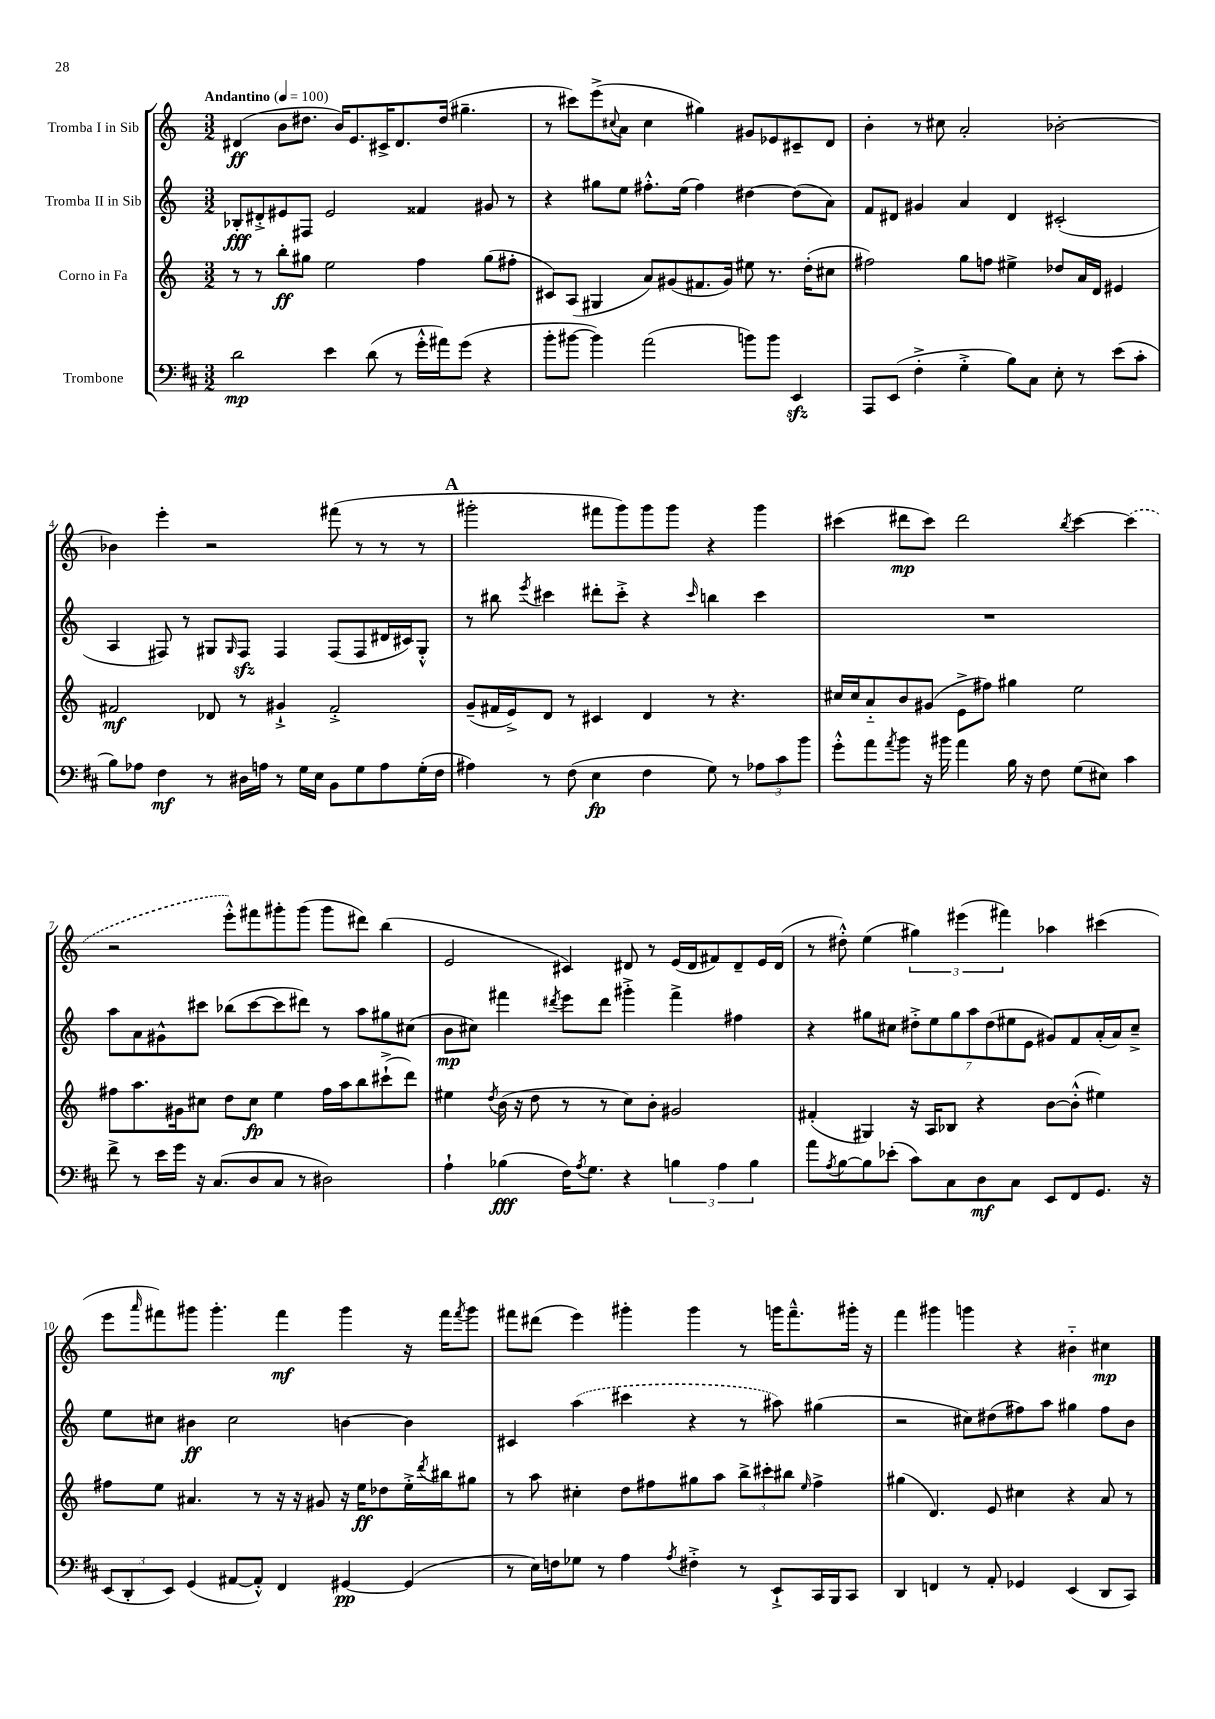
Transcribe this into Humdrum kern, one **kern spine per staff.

**kern	**kern	**kern	**kern
*staff4	*staff3	*staff2	*staff1
*clefF4	*clefG2	*clefG2	*clefG2
*k[f#c#]	*k[]	*k[]	*k[]
*M3/2	*M3/2	*M3/2	*M3/2
*MM100	*MM100	*MM100	*MM100
2d	8r	8B-'	(4d#
.	8r	8d#'^	.
.	8bb'	8e#	8b
.	8gg#	8F#	8.dd#
4e	2ee	2e#	.
.	.	.	16b)
.	.	.	8.e
(8d	.	.	.
.	.	.	16c#^
8r	.	.	8.d#
16g'^^	4ff	4f##	.
16a#)	.	.	(16dd#
(8g	.	.	4.gg#~
4r	(8gg#	8g#	.
.	8ff#'	8r	.
=	=	=	=
8b'	8c#)	4r	8r
[8b#	(8A	.	8ccc#)
4b#])	4G#	8gg#	(8eee^
.	.	.	8qqcc#
.	.	8ee	8a
(2a	8a)	8.ff#'^^	4cc#
.	(8g#	.	.
.	.	(16ee	.
.	8.f#	4ff#)	4gg#)
.	16g#)	.	.
8b)	8ee#	[4dd#	8g#
8b	8.r	.	8e-
4EE	.	(8dd#]	8c#~
.	(16dd'	.	.
.	8cc#	8a)	8d
=	=	=	=
8AAA	2ff#)	8f	4b'
(8EE	.	8d#	.
4F#'^	.	4g#	8r
.	.	.	8cc#
4G'^	8gg	4a	2a'
.	8ff	.	.
8B)	4ee#^	4d#	.
8C#	.	.	.
8E'	8dd-	(2c#'	[2b-'
8r	16a	.	.
.	16d	.	.
(8e	4e#	.	.
8c#'	.	.	.
=	=	=	=
8B)	2f#	4A	4b-]
8A-	.	.	.
4F#	.	8F#)	4eee'
.	.	8r	.
8r	8d-	8G#	2r
.	.	16qqG#	.
16D#	8r	8F#	.
16A	.	.	.
8r	4g#`^	4F#	.
16G	.	.	.
16E	.	.	.
8BB	2f#'^	(8F#	(8fff#
8G	.	8F#	8r
8A	.	16d#	8r
.	.	16c#)	.
(16G'	.	8G#'^^	8r
16F#	.	.	.
=	=	=	=
4A#)	(8g~	8r	2ggg#'
.	16f#	8bb#	.
.	16e^)	.	.
.	.	8qeee	.
8r	8d	4ccc#	.
(8F#	8r	.	.
4E	4c#	8ddd#'	8fff#
.	.	8ccc#'^	8ggg#)
4F#	4d	4r	8ggg#
.	.	.	8ggg#
.	.	16qqccc#	.
8G)	8r	4bb	4r
8r	4.r	.	.
12A-	.	4ccc#	4ggg#
12c#	.	.	.
12b	.	.	.
=	=	=	=
8g'^^	16cc#	1.r	(4ccc#
.	16cc#	.	.
8a	8a'~	.	.
8qa	.	.	.
8b	8b	.	8ddd#
16r	(8g#	.	8ccc#)
16b#	.	.	.
4a	8e^	.	2ddd#
.	8ff#)	.	.
16B	4gg#	.	.
16r	.	.	.
8F#	.	.	.
.	.	.	8qbb
(8G	2ee	.	[4ccc#
8E#)	.	.	.
4c#	.	.	(4ccc#]
=	=	=	=
8f#^	8ff#	8aa	2r
8r	8.aa	8a	.
16e	.	8g#^^	.
16g	16g#	.	.
16r	8cc#	8ccc#	.
(8.C#	.	.	.
.	8dd	(8bb-	8eee'^^)
8D	8cc#	[8ccc#	8fff#
8C#	4ee	8ccc#]	8ggg#'
8r	.	8ddd#)	(8ggg#
2D#)	16ff#	8r	8ggg#
.	16aa	.	.
.	8bb	8aa	8ddd#)
.	(8ccc#`^	8gg#	(4bb
.	8ddd)	(8cc#	.
=	=	=	=
4A`	4ee#	8b	2e
.	.	8cc#)	.
.	8qdd	.	.
(4B-	(16b	4fff#	.
.	16r	.	.
.	8dd	.	.
.	.	8qddd#	.
16F#)	8r	8eee	4c#)
8qA	.	.	.
8.G	.	.	.
.	8r	8ddd#	.
4r	8cc)	4ggg#'^	8d#
.	8b'	.	8r
6B	2g#	4fff#^	(16e
.	.	.	16d#
.	.	.	8f#)
6A	.	.	.
.	.	4ff#	8d#~
6B	.	.	.
.	.	.	16e
.	.	.	(16d#
=	=	=	=
8a	(4f#'	4r	8r
8qA	.	.	.
[8B	.	.	8dd#'^^)
8B]	4G#)	8gg#	(4ee
(8e-'	.	8cc#	.
8c#)	16r	14dd#'^	6gg#)
.	16A	.	.
.	.	14ee	.
8C#	8B-	.	.
.	.	14gg#	.
.	.	.	(6eee#
.	.	14aa	.
8D	4r	.	.
.	.	(14dd#	.
.	.	.	6fff#)
.	.	14ee#	.
8C#	.	.	.
.	.	14e	.
8EE	[8b	8g#)	4aa-
8FF#	(8b'^^]	8f	.
8.GG	4ee#)	(16a'	(4ccc#
.	.	16a)	.
.	.	8cc#~^	.
16r	.	.	.
=	=	=	=
(12EE	8ff#	8ee	8eee
12DD'	.	.	.
.	.	.	16qqaaa
.	8ee	8cc#	8fff#)
12EE)	.	.	.
(4GG	4.a#	4b#	8ggg#
.	.	.	4.ggg#'
[8AA#	.	2cc#	.
8AA#'^^])	8r	.	.
4FF#	16r	.	4fff#
.	16r	.	.
.	8g#	.	.
[4GG#	16r	[4b	4ggg#
.	16ee	.	.
.	8dd-	.	.
(4GG#]	16ee'^	4b]	16r
.	8qddd	.	.
.	16bb#	.	16fff#
.	.	.	8qfff#
.	8gg#	.	8ggg#
=	=	=	=
8r	8r	4c#	8fff#
16E)	8aa	.	(8ddd#
16F	.	.	.
8G-	4cc#'	(4aa	4eee)
8r	.	.	.
4A	8dd	4ccc#	4ggg#'
.	8ff#	.	.
8qA	.	.	.
4F#'^	8gg#	4r	4ggg#
.	8aa	.	.
8r	12bb^	8r	8r
.	12ccc#'	.	.
8EE`^	.	8aa#)	16ggg
.	12bb#	.	.
.	.	.	8.fff#~^^
.	16qqee	.	.
16CC#	4ff#^	(4gg#	.
16BBB	.	.	.
8CC#	.	.	16ggg#'
.	.	.	16r
=	=	=	=
4DD	(4gg#	2r	4fff
4FF	4.d)	.	4ggg#
8r	.	8cc#)	4ggg
8AA'	8e	(8dd#	.
4GG-	4cc#	8ff#)	4r
.	.	8aa	.
(4EE	4r	4gg#	4b#'~
8DD	8a	8ff#	4cc#
8CC#)	8r	8b	.
==	==	==	==
*-	*-	*-	*-
